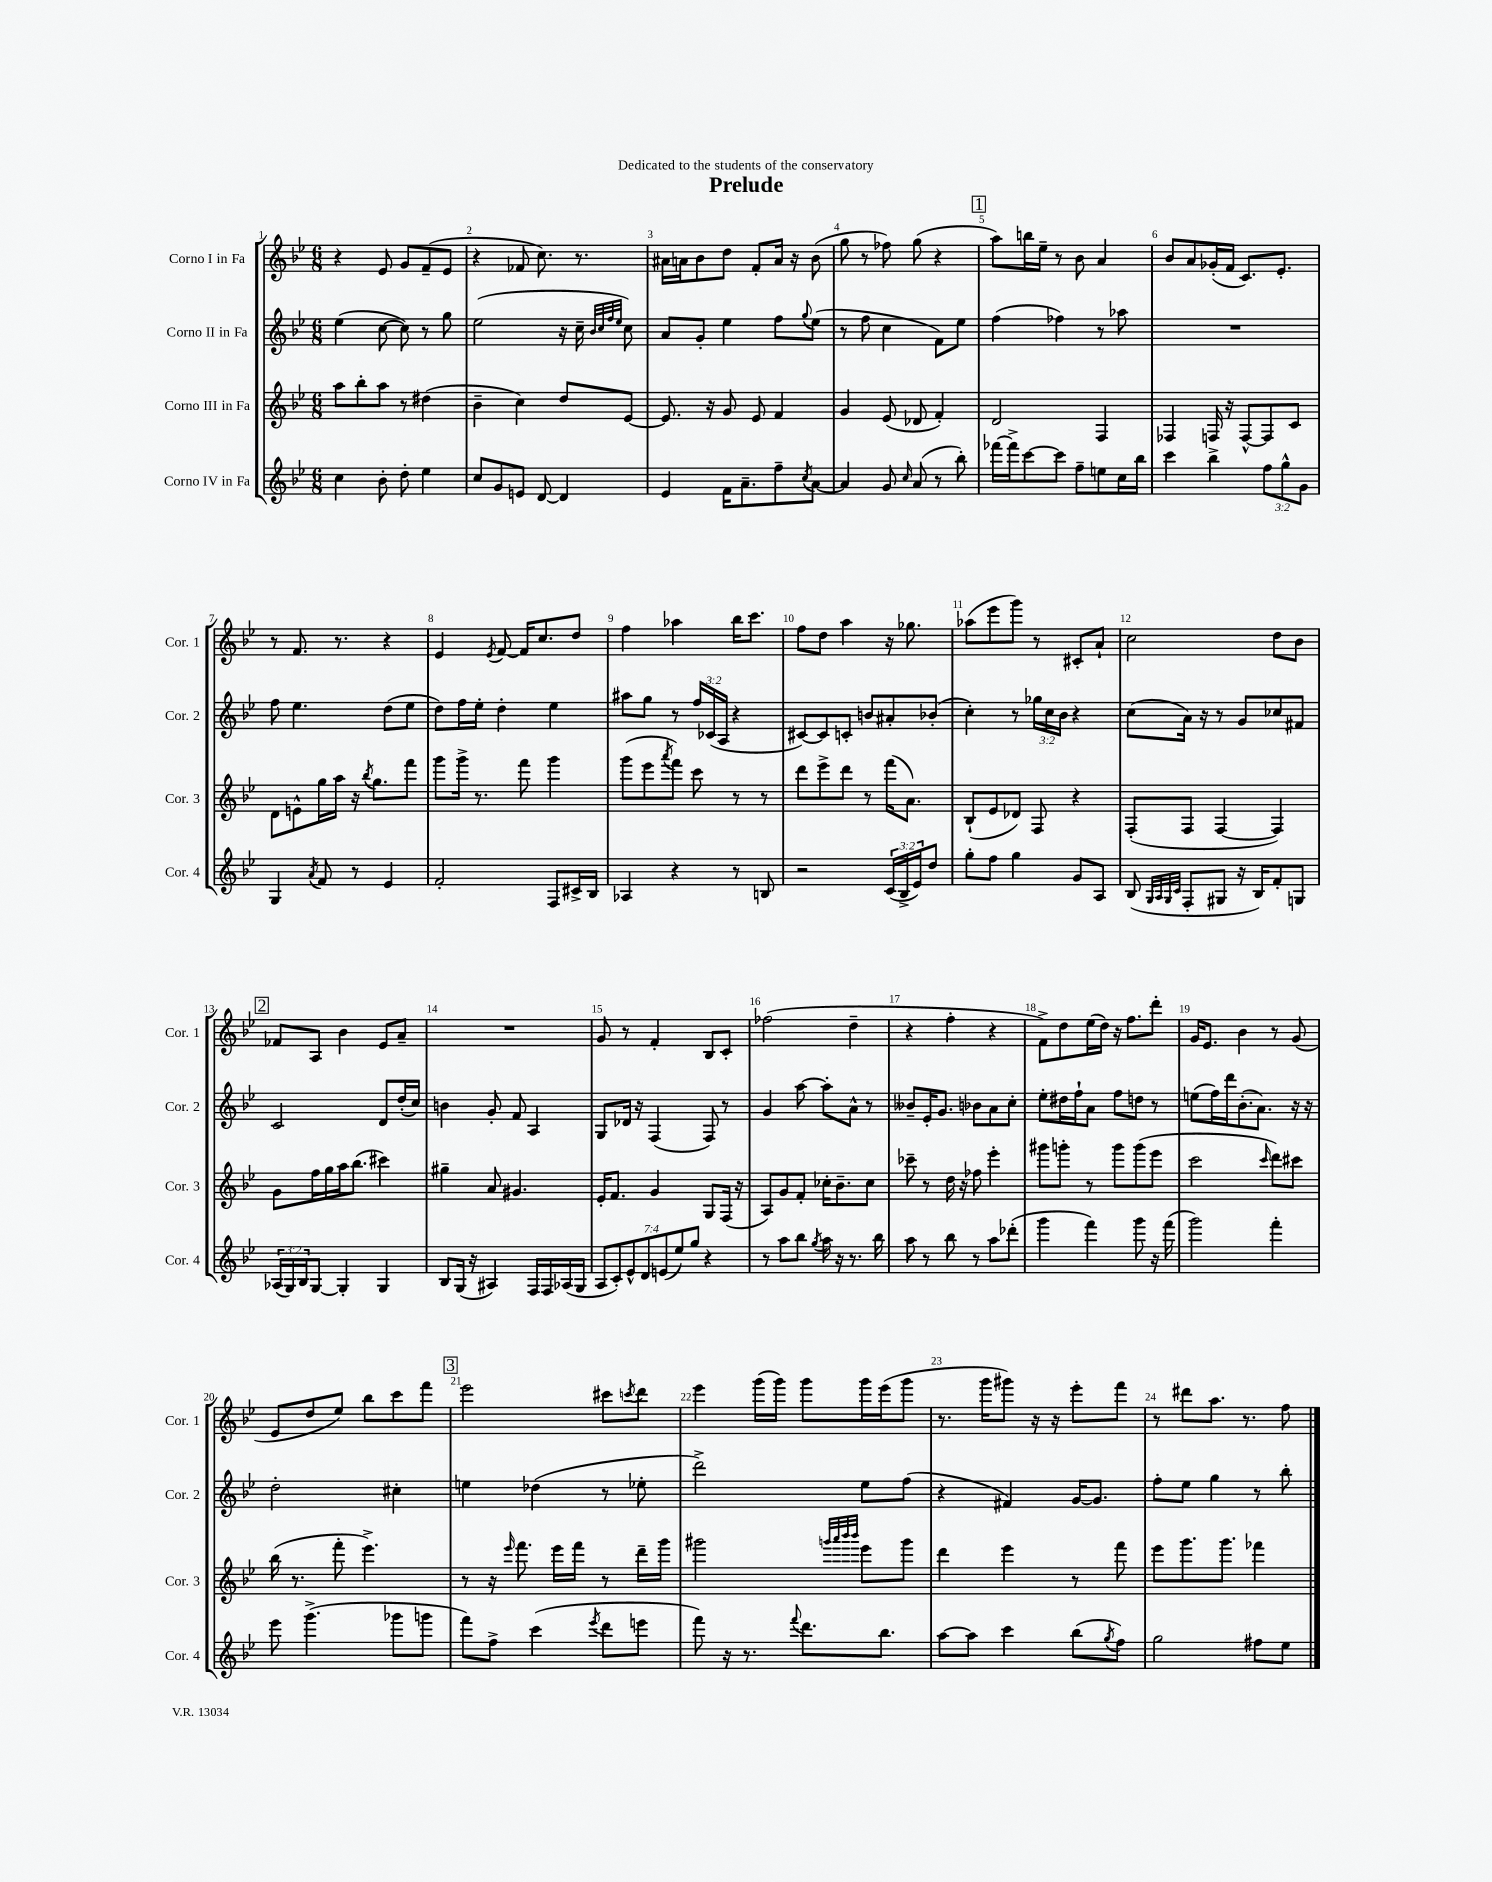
\header { title = "Prelude" dedication = "Dedicated to the students of the conservatory" }
<<
\new StaffGroup <<
\new Staff = "s0" \with { instrumentName = "Corno I in Fa" shortInstrumentName = "Cor. 1" } {
    \clef treble \key bes \major \numericTimeSignature \time 6/8
    r4 ees'8 g'8 f'8--( ees'8 |
    r4 fes'8 c''8.) r8. |
    ais'16 a'16 bes'8 d''8 f'8-. a'16 r16 bes'8( |
    g''8 r8 fes''8) g''8( r4 |
    \mark \markup { \box "1" } a''8) b''16 ees''16-- r8 bes'8 a'4 |
    bes'8 a'8 ges'16-.( f'16 c'8.) ees'8.-. |
    r8 f'8. r8. r4 |
    ees'4 \acciaccatura { ees'8 } f'8~ f'16 c''8. d''8 |
    f''4 aes''4 bes''16 c'''8. |
    f''8 d''8 a''4 r16 ges''8. |
    aes''8( ees'''8 g'''8) r8 cis'8-. a'8-! |
    c''2 d''8 bes'8 |
    \mark \markup { \box "2" } fes'8 a8 bes'4 ees'8 a'8-- |
    R2. |
    g'8 r8 f'4-. bes8 c'8-. |
    fes''2( d''4-- |
    r4 f''4-. r4 |
    f'8->) d''8 ees''16( d''16) r16 f''8. d'''8-. |
    g'16 ees'8. bes'4 r8 g'8( |
    ees'8 d''8 ees''8) bes''8 c'''8 f'''8 |
    \mark \markup { \box "3" } ees'''2 cis'''8 \acciaccatura { c'''8 } d'''8 |
    ees'''4 g'''16( g'''16) g'''8 g'''16 ees'''16( g'''8 |
    r8. g'''16 gis'''8) r16 r16 ees'''8-. f'''8 |
    r8 dis'''8 a''8. r8. f''8 \bar "|." |
}
\new Staff = "s1" \with { instrumentName = "Corno II in Fa" shortInstrumentName = "Cor. 2" } {
    \clef treble \key bes \major \numericTimeSignature \time 6/8 \override Staff.TupletNumber.text = #tuplet-number::calc-fraction-text
    ees''4( c''8~ c''8) r8 g''8 |
    ees''2( r16 c''16-- \grace { bes'32 c''32 f''32 ees''32 } c''8) |
    a'8 g'8-. ees''4 f''8 \appoggiatura { g''8 } ees''8( |
    r8 f''8 c''4 f'8) ees''8 |
    \mark \markup { \box "1" } f''4( fes''4) r8 aes''8 |
    R2. |
    f''8 ees''4. d''8( ees''8 |
    d''8) f''16 ees''16-. d''4-. ees''4 |
    ais''8 g''8 r8 \tuplet 3/2 { f''16 ces'16( a16 } r4 |
    cis'8~) cis'8 c'8-. b'8 ais'8-. bes'8-.( |
    c''4-.) r8 \tuplet 3/2 { ges''16 c''16 bes'16 } r4 |
    c''8( a'16) r16 r8 g'8 ces''8 fis'8 |
    \mark \markup { \box "2" } c'2 d'8 d''16-.( c''16) |
    b'4 g'8-. f'8 a4 |
    g8 des'16 r16 f4( f8) r8 |
    g'4 a''8~ a''8-. a'8-^ r8 |
    beses'8-- ees'16-. g'8. bes'8 a'8 c''8-. |
    ees''8-. dis''16 f''16-! a'8 f''8 d''8 r8 |
    e''8( f''16) d'''16 bes'8.-.( a'8.) r16 r16 |
    d''2-. cis''4-. |
    \mark \markup { \box "3" } e''4 des''4( r8 ees''8-. |
    d'''2->) ees''8 f''8( |
    r4 fis'4) g'16~ g'8. |
    f''8-. ees''8 g''4 r8 bes''8-. \bar "|." |
}
\new Staff = "s2" \with { instrumentName = "Corno III in Fa" shortInstrumentName = "Cor. 3" } {
    \clef treble \key bes \major \numericTimeSignature \time 6/8
    a''8 bes''8-. a''8 r8 dis''4( |
    bes'4-- c''4) d''8 ees'8~ |
    ees'8. r16 g'8 ees'8 f'4 |
    g'4 ees'8( des'8 f'4-.) |
    \mark \markup { \box "1" } d'2 f4 |
    fes4 f16 r16 f8~-^ f8 c'8 |
    d'8 e'8-^ g''16 a''16 r16 \acciaccatura { bes''8 } g''8. f'''8 |
    g'''8 g'''16-> r8. f'''8 g'''4 |
    g'''8( ees'''8 \acciaccatura { a'''8 } f'''8) c'''8 r8 r8 |
    d'''8 ees'''8-> d'''8 r8 f'''16( a'8.) |
    bes8-!( ees'8 des'8) f8 r4 |
    f8-.( f8 f4~ f4) |
    \mark \markup { \box "2" } g'8 f''16 g''16 a''16 bes''8.( cis'''4) |
    gis''4-- a'8 gis'4. |
    ees'16-. f'8. g'4 g8 f16( r16 |
    a8) g'8 f'8-. ces''16-. bes'8.-- ces''8 |
    ces'''8-- r8 d''16 r16 fes''8 ees'''4-. |
    gis'''8 g'''8-. r8 g'''8 g'''8( ees'''8 |
    c'''2 \grace { c'''16 } d'''8) cis'''8 |
    bes''16( r8. f'''8-. ees'''4.->) |
    \mark \markup { \box "3" } r8 r16 \grace { ees'''16 } f'''8. ees'''16 f'''16 r8 d'''16-- g'''16 |
    gis'''2 \grace { g'''32 a'''32 bes'''32 bes'''32 } ees'''8 g'''8 |
    d'''4 ees'''4 r8 f'''8 |
    ees'''8 g'''8. g'''8. fes'''4 \bar "|." |
}
\new Staff = "s3" \with { instrumentName = "Corno IV in Fa" shortInstrumentName = "Cor. 4" } {
    \clef treble \key bes \major \numericTimeSignature \time 6/8 \override Staff.TupletNumber.text = #tuplet-number::calc-fraction-text
    c''4 bes'8-. d''8-. ees''4 |
    c''8 g'8 e'8 d'8~ d'4 |
    ees'4 f'16 a'8.-- f''8-- \acciaccatura { c''8 } a'8~ |
    a'4 g'8 \grace { c''16 } a'8( r8 bes''8-.) |
    \mark \markup { \box "1" } fes'''16~ fes'''16-> c'''8~ c'''8 f''8-- e''8 c''16 bes''16 |
    c'''4 bes''4-> \tuplet 3/2 { f''8 g''8-^ g'8 } |
    g4 \acciaccatura { a'8 } f'8 r8 ees'4 |
    f'2-. f8 cis'16-> bes16 |
    aes4 r4 r8 b8 |
    r2 \tuplet 3/2 { c'16( bes16-> ees'16) } d''8 |
    g''8-. f''8 g''4 g'8 a8 |
    bes8( \grace { g32 a32 g32 c'32 } f8-. gis8 r16 bes16) f'8-. g8 |
    \mark \markup { \box "2" } \tuplet 3/2 { aes16( g16) bes16 } g8~ g4-. g4 |
    bes8 g16( r16 ais4) f16 f16 aes16( g16 |
    \tuplet 7/4 { a8 c'8-.) ees'8-^ d'8 e'8( ees''8) g''8 } r4 |
    r8 a''8 bes''8 \acciaccatura { g''8 } a''16 r16 r8. bes''16 |
    a''8 r8 bes''8 r8 a''8 des'''8-.( |
    g'''4 f'''4) g'''8 r16 f'''16( |
    g'''2) f'''4-. |
    ees'''8 g'''4.->( ges'''8 g'''8 |
    \mark \markup { \box "3" } f'''8) f''8-> c'''4( \acciaccatura { ees'''8 } d'''8 e'''8 |
    f'''8) r16 r8. \appoggiatura { f'''8 } d'''8. bes''8. |
    a''8~ a''8 c'''4 bes''8( \acciaccatura { g''8 } f''8) |
    g''2 fis''8 ees''8 \bar "|." |
}
>>
>>
\layout { \context { \Score \override BarNumber.break-visibility = ##(#f #t #t) barNumberVisibility = #all-bar-numbers-visible } }
